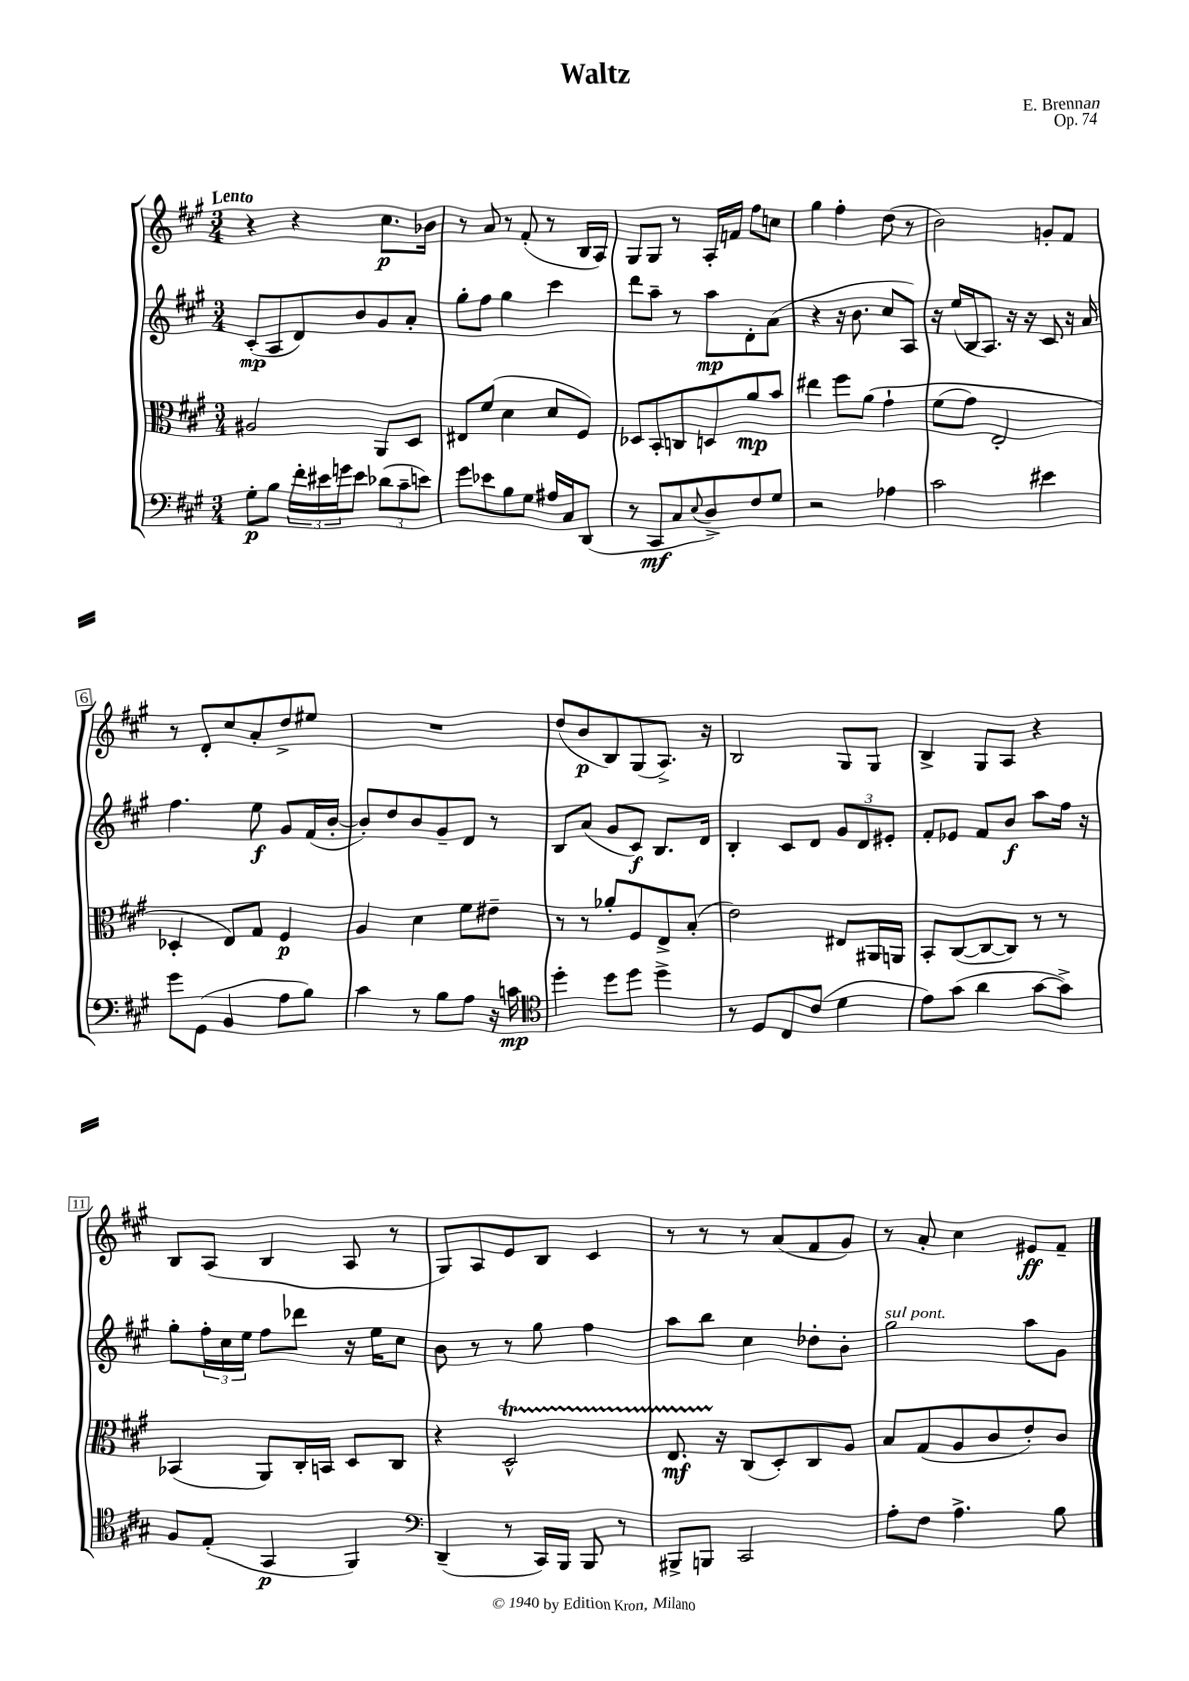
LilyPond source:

\header { title = "Waltz" composer = "E. Brennan" opus = "Op. 74" }
<<
\new StaffGroup <<
\new Staff = "s0" {
    \clef treble \key a \major \numericTimeSignature \time 3/4 \tempo "Lento"
    r4 r4 cis''8.\p bes'16 |
    r8 a'8 r8 fis'8-.( r8 b16 a16) |
    gis8 gis8 r8 a16-. f'16 fis''8 c''8 |
    gis''4 fis''4-. d''8( r8 |
    b'2) g'8-. fis'8 |
    r8 d'8-. cis''8 a'8-. d''8-> eis''8 |
    R2. |
    d''8( b'8\p b8) gis8( a8.->) r16 |
    b2 gis8 gis8 |
    b4-> gis8 a8 r4 |
    b8 a8( b4 a8 r8 |
    gis8) a8 e'8 b8 cis'4 |
    r8 r8 r8 a'8( fis'8 gis'8) |
    r8 a'8-. cis''4 eis'8\ff fis'8-- \bar "|." |
}
\new Staff = "s1" {
    \clef treble \key a \major \numericTimeSignature \time 3/4
    cis'8-.\mp( a8 d'8) b'8 gis'8 a'8-. |
    gis''8-. fis''8 gis''4 cis'''4 |
    d'''8 a''8-- r8 a''8\mp d'8-. a'8( |
    r4 r16 b'8. cis''8 a8) |
    r16 e''16( b16 a8.) r16 r16 cis'8 r16 a'16 |
    fis''4. e''8\f gis'8 fis'16( b'16~-. |
    b'8-.) d''8 b'8 gis'8-- d'8 r8 |
    b8 a'8( gis'8 cis'8\f) b8. d'16 |
    b4-. cis'8 d'8 \tuplet 3/2 { gis'8 d'8 eis'8-. } |
    fis'8-. ees'8 fis'8 b'8\f a''8 fis''16 r16 |
    gis''8-. \tuplet 3/2 { fis''16-. cis''16 e''16 } fis''8 des'''8 r16 e''16 cis''8 |
    b'8 r8 r8 gis''8 fis''4 |
    a''8 b''8 cis''4 des''8-. b'8-. |
    gis''2^\markup { \italic "sul pont." } a''8 gis'8 \bar "|." |
}
\new Staff = "s2" {
    \clef alto \key a \major \numericTimeSignature \time 3/4
    ais2 a,8 d8 |
    eis8 fis'8( d'4 d'8 fis8) |
    des8 b,8-. c8 d8 a'8\mp b'8 |
    eis''4 fis''8 a'8\( gis'4-! |
    fis'8( gis'8) e2-. |
    des4-. e8\) gis8 fis4\p |
    a4 d'4 fis'8 eis'8-- |
    r8 r8 aes'8-. fis8 e8-> b8-.( |
    e'2) eis8 ais,16 a,16 |
    b,8-. cis8~( cis8~ cis8) r8 r8 |
    bes,4( a,8) cis16-. b,16 d8 cis8 |
    r4 d2-^\startTrillSpan |
    e8.\mf r16\stopTrillSpan cis8( d8-.) cis8 a8 |
    b8 gis8( a8 cis'8 e'8-.) cis'8 \bar "|." |
}
\new Staff = "s3" {
    \clef bass \key a \major \numericTimeSignature \time 3/4
    gis8-.\p b8 \tuplet 3/2 { fis'16-. eis'16 g'16 } eis'8 \tuplet 3/2 { des'8( cis'8-- e'8) } |
    gis'8 ees'8 b8 gis8 ais16 cis16 d,8( |
    r8 cis,8\mf cis8 \appoggiatura { e8 } d8->) fis8 gis8 |
    r2 aes4 |
    cis'2 eis'4 |
    gis'8 gis,8( b,4 a8 b8) |
    cis'4 r8 b8 a8 r16 c'16\mp |
    \clef tenor d''4-. d''8 d''8 d''4-> |
    r8 d8 cis8 cis'8( d'4 |
    e'8) gis'8( a'4 gis'8~ gis'8->) |
    fis8 e8-.( gis,4\p fis,4) |
    \clef bass d,4--( r8 cis,16) b,,16 b,,8 r8 |
    bis,,8-> b,,8 cis,2 |
    a8-. fis8 a4.-> b8 \bar "|." |
}
>>
>>
\layout { \context { \Score \override BarNumber.stencil = #(make-stencil-boxer 0.1 0.3 ly:text-interface::print) } }
